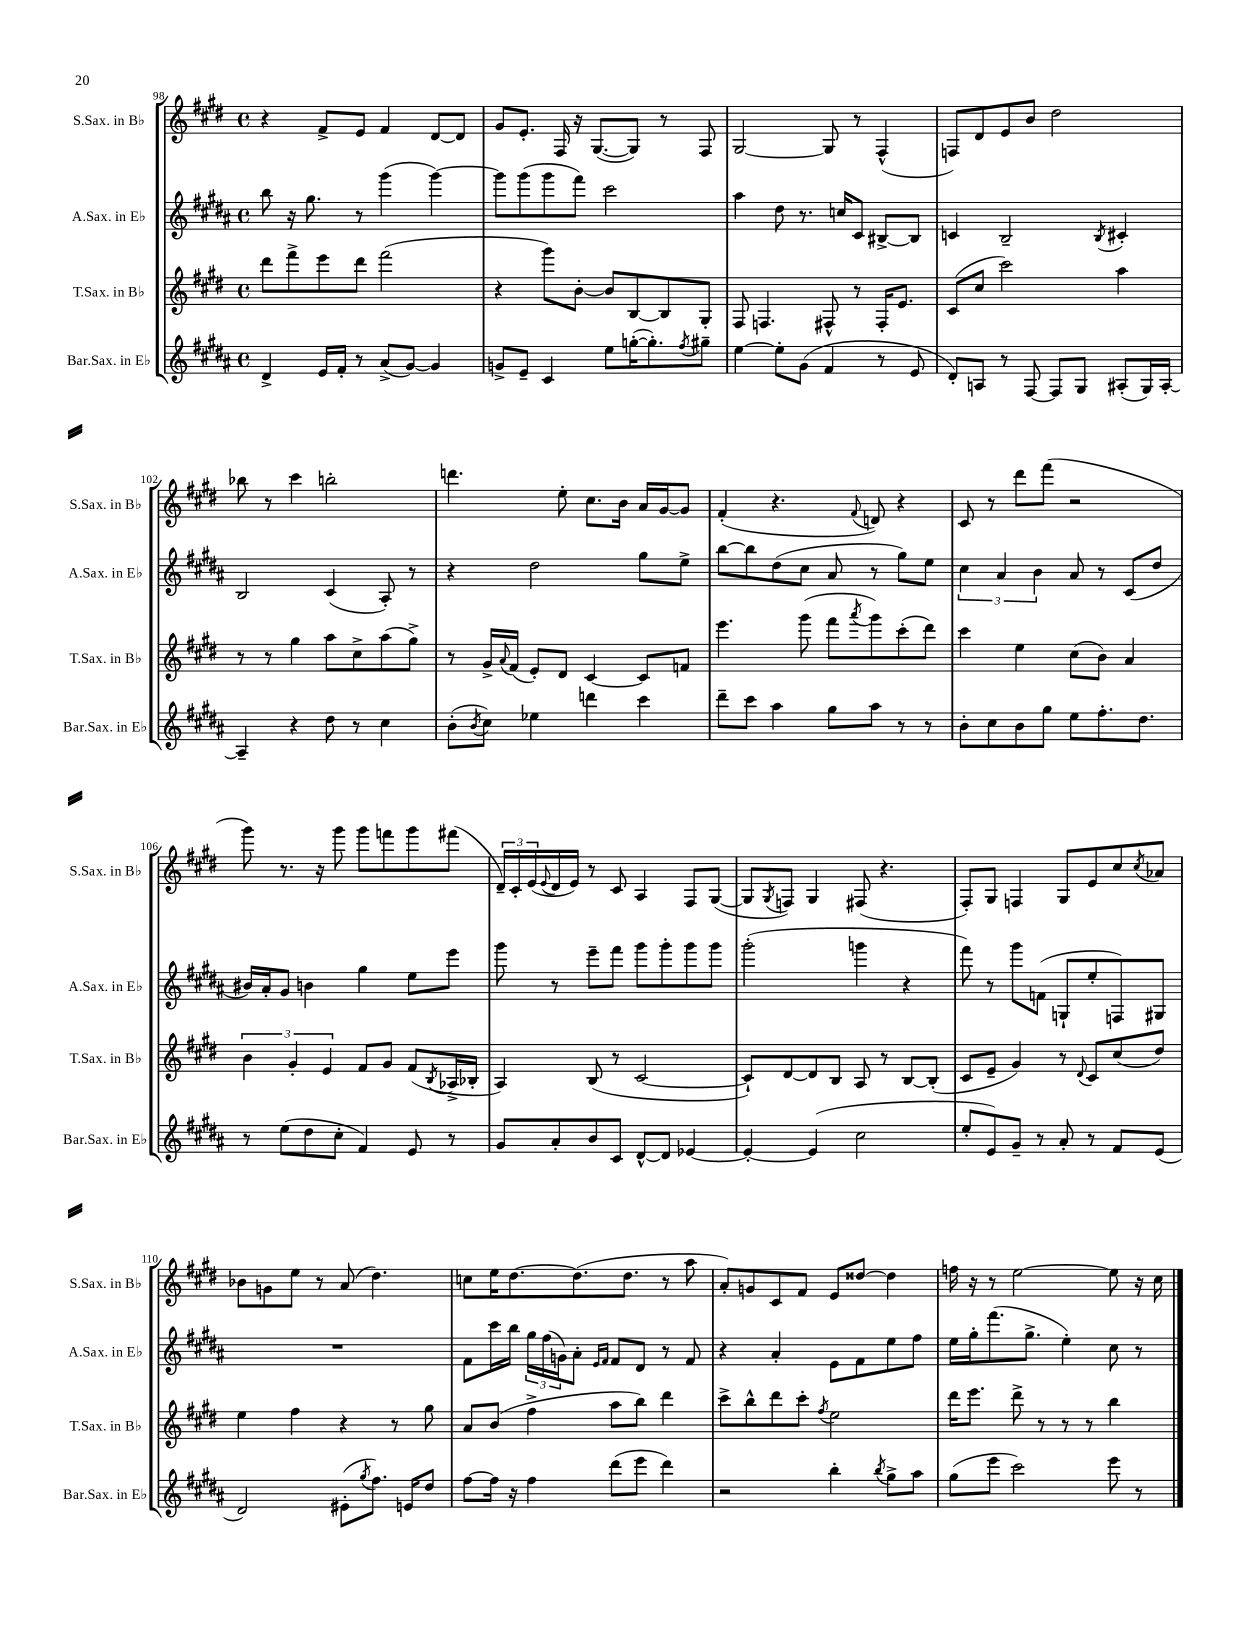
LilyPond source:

<<
\new StaffGroup <<
\new Staff = "s0" \with { instrumentName = "S.Sax. in Bb" shortInstrumentName = "S.Sax. in Bb" } {
    \clef treble \key e \major \defaultTimeSignature \time 4/4
    r4 fis'8-> e'8 fis'4 dis'8~ dis'8 |
    gis'8 e'8.-. fis16 r16 gis8.~( gis8) r8 fis8 |
    gis2~ gis8 r8 fis4-^( |
    f8) dis'8 e'8 b'8 dis''2 |
    bes''8 r8 cis'''4 b''2-. |
    d'''4. e''8-. cis''8. b'16 a'16 gis'16~ gis'8 |
    fis'4-.( r4. \appoggiatura { fis'8 } d'8) r4 |
    cis'8 r8 dis'''8 fis'''8( r2 |
    gis'''8) r8. r16 gis'''8 gis'''8 f'''8 gis'''8 fis'''8( |
    \tuplet 3/2 { dis'16--) cis'16-. e'16( } \appoggiatura { e'8 } dis'16 e'16) r8 cis'8 a4 fis8 gis8~( |
    gis8 \acciaccatura { gis8 } f8) gis4 fis8( r4. |
    fis8-.) gis8 f4 gis8 e'8 cis''8 \acciaccatura { cis''8 } aes'8 |
    bes'8 g'8 e''8 r8 a'8( dis''4.) |
    c''8 e''16 dis''8.~ dis''8.( dis''8. r8 a''8 |
    a'8-.) g'8 cis'8 fis'8 e'8 disis''8~ disis''4 |
    f''16 r16 r8 e''2~ e''8 r16 cis''16 \bar "|." |
}
\new Staff = "s1" \with { instrumentName = "A.Sax. in Eb" shortInstrumentName = "A.Sax. in Eb" } {
    \clef treble \key b \major \defaultTimeSignature \time 4/4
    b''8 r16 gis''8. r8 gis'''4( gis'''4~) |
    gis'''8 gis'''8( gis'''8 fis'''8) cis'''2 |
    ais''4 dis''8 r8. c''16 cis'8 bis8~-> bis8 |
    c'4 b2-- \acciaccatura { b8 } cis'4-. |
    b2 cis'4( ais8-.) r8 |
    r4 dis''2 gis''8 e''8-> |
    b''8~ b''8 dis''8( cis''8 ais'8 r8 gis''8) e''8 |
    \tuplet 3/2 { cis''4 ais'4 b'4 } ais'8 r8 cis'8( dis''8 |
    bis'16) ais'16-. gis'8 b'4 gis''4 e''8 e'''8 |
    gis'''8 r8 e'''8-- fis'''8 gis'''8 gis'''8-. gis'''8 gis'''8 |
    gis'''2-.( g'''4 r4 |
    fis'''8) r8 gis'''8 f'8( g8-! e''8-. f8) gis8 |
    R1 |
    fis'8 cis'''16 b''16 \tuplet 3/2 { gis''16 fis''16( g'16) } ais'8-. \grace { e'16 fis'16 } fis'8 dis'8 r8 fis'8 |
    r4 ais'4-. e'8 fis'8 e''8 fis''8 |
    e''16 gis''16-. fis'''8.( gis''8.-> e''4-.) cis''8 r8 \bar "|." |
}
\new Staff = "s2" \with { instrumentName = "T.Sax. in Bb" shortInstrumentName = "T.Sax. in Bb" } {
    \clef treble \key e \major \defaultTimeSignature \time 4/4
    dis'''8 fis'''8-> e'''8 dis'''8 fis'''2( |
    r4 gis'''8) b'8~-. b'8 b8~ b8 gis8-. |
    fis8 f4. fis8-^ r8 fis16-. e'8. |
    cis'8( cis''8 cis'''2) a''4 |
    r8 r8 gis''4 a''8 cis''8-> a''8( gis''8->) |
    r8 gis'16-> \appoggiatura { a'8 } fis'16( e'8-.) dis'8 cis'4~ cis'8 f'8 |
    e'''4. gis'''8( fis'''8 \acciaccatura { a'''8 } gis'''8) cis'''8-.( dis'''8) |
    cis'''4 e''4 cis''8( b'8) a'4 |
    \tuplet 3/2 { b'4 gis'4-. e'4 } fis'8 gis'8 fis'8( \acciaccatura { b8 } aes16-> bes16-. |
    a4) b8( r8 cis'2~ |
    cis'8-!) dis'8~ dis'8 b8 a8 r8 b8~ b8-.( |
    cis'8 e'8-- gis'4) r8 \appoggiatura { dis'8 } cis'8 cis''8( dis''8) |
    e''4 fis''4 r4 r8 gis''8 |
    a'8 b'8( fis''4-> a''8 b''8) dis'''4 |
    cis'''8-> b''8-^ dis'''8 cis'''8-. \acciaccatura { fis''8 } e''2 |
    dis'''16 e'''8. dis'''8-> r8 r8 r8 b''4 \bar "|." |
}
\new Staff = "s3" \with { instrumentName = "Bar.Sax. in Eb" shortInstrumentName = "Bar.Sax. in Eb" } {
    \clef treble \key b \major \defaultTimeSignature \time 4/4
    dis'4-> e'16 fis'16-. r8 ais'8->( gis'8~) gis'4 |
    g'8-> e'8-- cis'4 e''8 g''16~-.( g''8.-.) \acciaccatura { fis''8 } gis''8-- |
    e''4~ e''8-. gis'8( fis'4 r8 e'8 |
    dis'8-.) a8 r8 fis8~ fis8 gis8 ais8-.( gis16) ais16~-. |
    ais4-- r4 dis''8 r8 cis''4 |
    b'8-.( \acciaccatura { b'8 } cis''8) ees''4 d'''4 cis'''4 |
    dis'''8-- cis'''8 ais''4 gis''8 ais''8 r8 r8 |
    b'8-. cis''8 b'8 gis''8 e''8 fis''8.-. dis''8. |
    r8 e''8( dis''8 cis''8-. fis'4) e'8 r8 |
    gis'8 ais'8-. b'8 cis'8 dis'8~-^ dis'8 ees'4~ |
    ees'4~-. ees'4( cis''2 |
    e''8-. e'8) gis'8-- r8 ais'8-. r8 fis'8 e'8( |
    dis'2) eis'8-.( \acciaccatura { gis''8 } fis''8.) e'16 dis''8 |
    fis''8~ fis''16 r16 fis''4 dis'''8( e'''8 dis'''4) |
    r2 b''4-. \acciaccatura { b''8 } gis''8-> ais''8 |
    gis''8( e'''8 cis'''2) e'''8 r8 \bar "|." |
}
>>
>>
\layout { \context { \Score currentBarNumber = #98 } }
